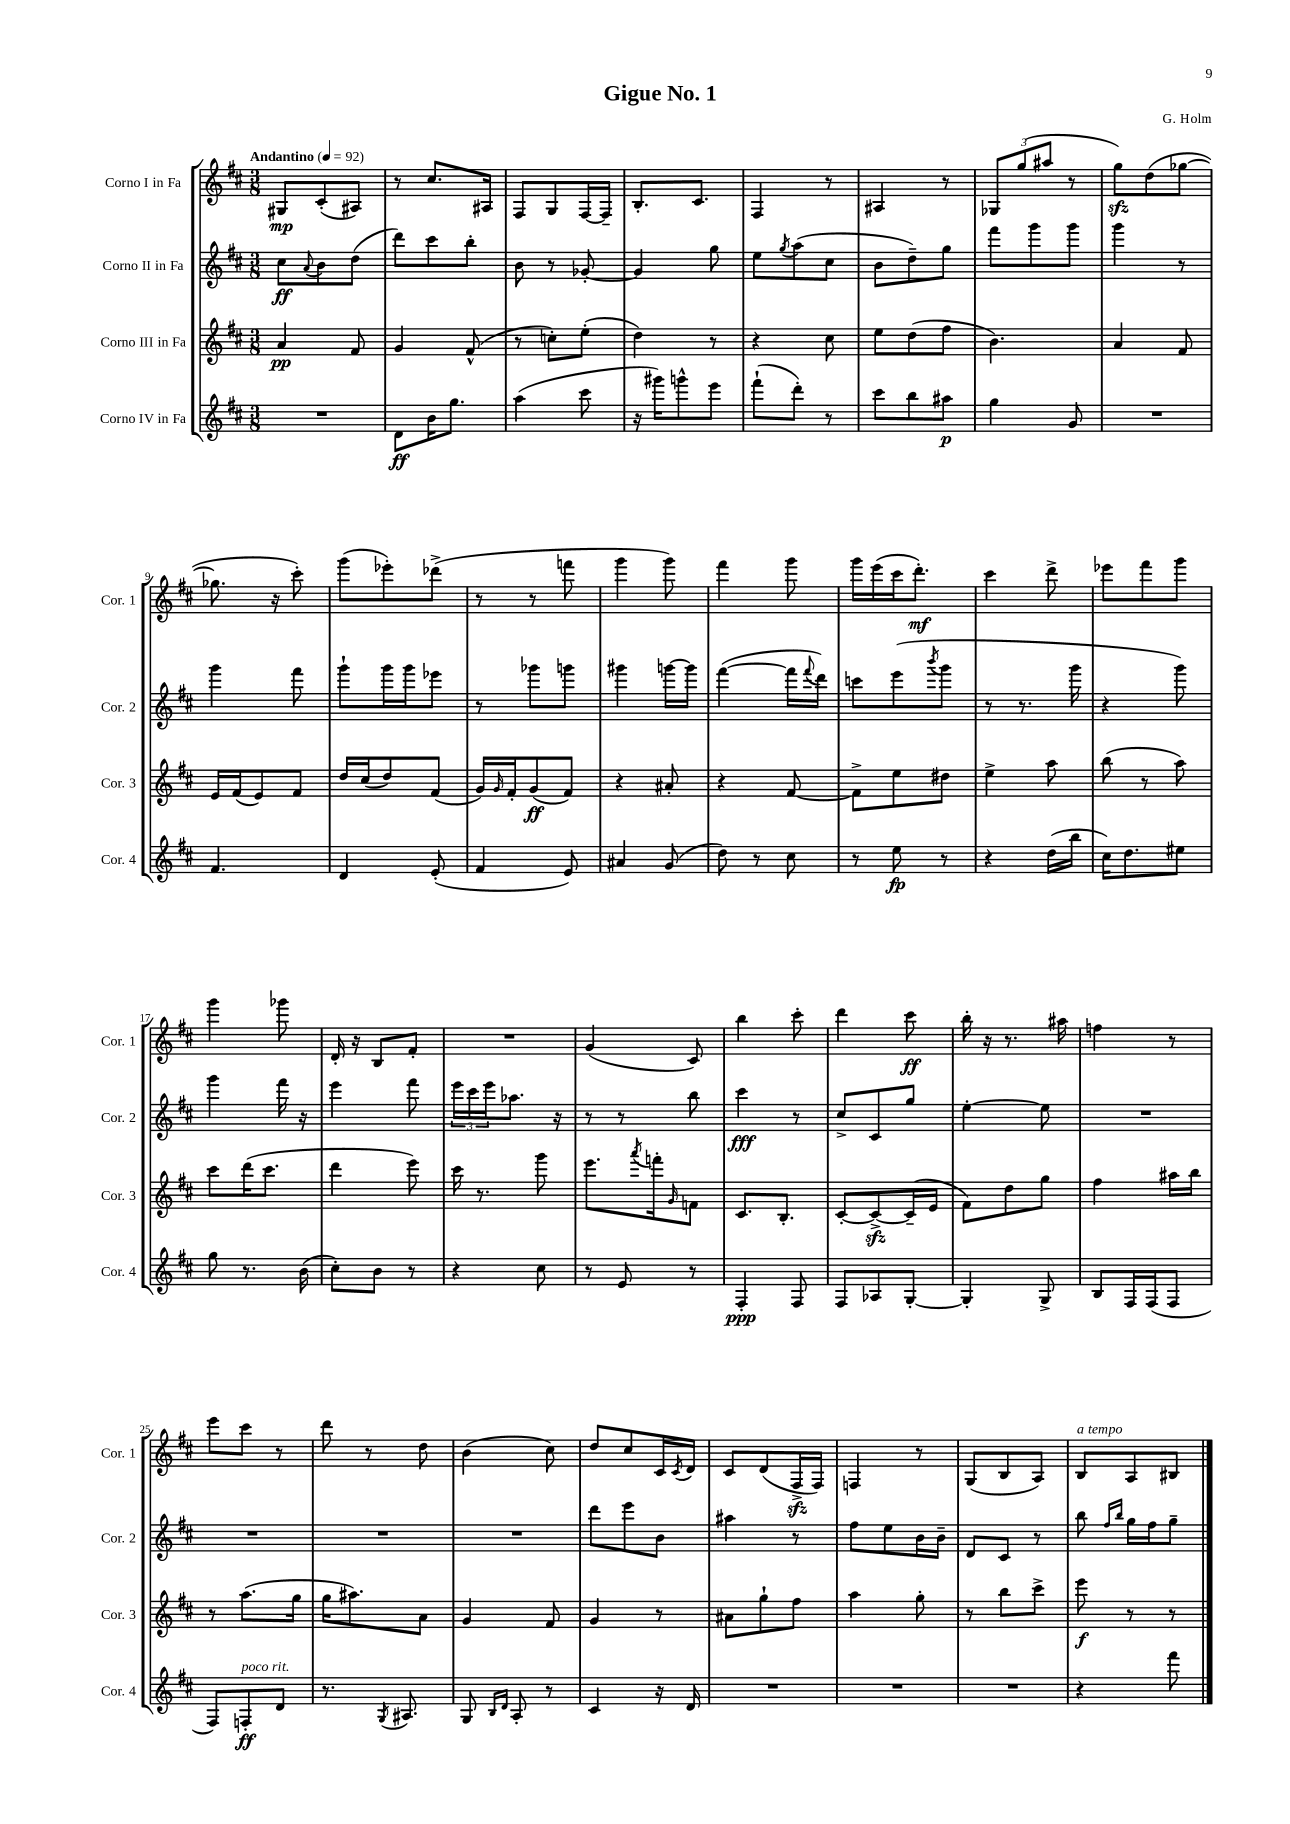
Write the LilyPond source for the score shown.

\header { title = "Gigue No. 1" composer = "G. Holm" }
<<
\new StaffGroup <<
\new Staff = "s0" \with { instrumentName = "Corno I in Fa" shortInstrumentName = "Cor. 1" } {
    \clef treble \key d \major \numericTimeSignature \time 3/8 \tempo "Andantino" 4 = 92
    gis8\mp cis'8-.( ais8) |
    r8 cis''8. ais16 |
    fis8 g8 fis16~ fis16-- |
    b8.-. cis'8. |
    fis4 r8 |
    ais4 r8 |
    \tuplet 3/2 { ges8 g''8( ais''8 } r8 |
    g''8\sfz) d''8( ges''8~ |
    ges''8. r16 cis'''8-.) |
    g'''8( ees'''8-.) des'''8->( |
    r8 r8 f'''8 |
    g'''4 g'''8) |
    fis'''4 g'''8 |
    g'''16 e'''16( cis'''16 d'''8.-.\mf) |
    cis'''4 d'''8-> |
    ees'''8 fis'''8 g'''8 |
    g'''4 ges'''8 |
    d'16-. r16 b8 fis'8-. |
    R4. |
    g'4( cis'8) |
    b''4 cis'''8-. |
    d'''4 cis'''8\ff |
    b''16-. r16 r8. ais''16 |
    f''4 r8 |
    e'''8 cis'''8 r8 |
    d'''8 r8 d''8 |
    b'4( cis''8) |
    d''8 cis''8 cis'16 \acciaccatura { cis'8 } d'16 |
    cis'8 d'8( fis16->\sfz fis16) |
    f4 r8 |
    g8( b8 a8) |
    b8^\markup { \italic "a tempo" } a8 bis8 \bar "|." |
}
\new Staff = "s1" \with { instrumentName = "Corno II in Fa" shortInstrumentName = "Cor. 2" } {
    \clef treble \key d \major \numericTimeSignature \time 3/8
    cis''8\ff \appoggiatura { a'8 } b'8 d''8( |
    d'''8) cis'''8 b''8-. |
    b'8 r8 ges'8~-. |
    ges'4 g''8 |
    e''8 \acciaccatura { g''8 } a''8( cis''8 |
    b'8 d''8--) g''8 |
    fis'''8 g'''8 g'''8 |
    g'''4 r8 |
    g'''4 fis'''8 |
    g'''8-! g'''16 g'''16 ees'''8 |
    r8 ges'''8 g'''8 |
    gis'''4 g'''16~ g'''16 |
    fis'''4~( fis'''16 \appoggiatura { fis'''8 } d'''16) |
    c'''8 e'''8( \acciaccatura { b'''8 } g'''8 |
    r8 r8. g'''16 |
    r4 g'''8) |
    g'''4 fis'''16 r16 |
    e'''4 fis'''8 |
    \tuplet 3/2 { e'''16 cis'''16 e'''16 } aes''8. r16 |
    r8 r8 b''8 |
    cis'''4\fff r8 |
    cis''8-> cis'8 g''8 |
    e''4~-. e''8 |
    R4. |
    R4. |
    R4. |
    R4. |
    d'''8 e'''8 b'8 |
    ais''4 r8 |
    fis''8 e''8 b'16 b'16-- |
    d'8 cis'8 r8 |
    b''8 \grace { fis''16 b''16 } g''16 fis''16 g''8-- \bar "|." |
}
\new Staff = "s2" \with { instrumentName = "Corno III in Fa" shortInstrumentName = "Cor. 3" } {
    \clef treble \key d \major \numericTimeSignature \time 3/8
    a'4\pp fis'8 |
    g'4 fis'8-^( |
    r8 c''8-.) e''8-.( |
    d''4) r8 |
    r4 cis''8 |
    e''8 d''8( fis''8 |
    b'4.) |
    a'4 fis'8 |
    e'16 fis'16( e'8) fis'8 |
    d''16 cis''16( d''8) fis'8( |
    g'16) \grace { g'16 } fis'16-. g'8\ff( fis'8) |
    r4 ais'8-. |
    r4 fis'8~ |
    fis'8-> e''8 dis''8 |
    e''4-> a''8 |
    b''8( r8 a''8) |
    cis'''8 d'''16( cis'''8. |
    d'''4 e'''8) |
    cis'''16 r8. g'''8 |
    e'''8. \acciaccatura { a'''8 } f'''16-. \grace { g'16 } f'8 |
    cis'8. b8.-. |
    cis'8~-. cis'8~->\sfz cis'16--( e'16 |
    fis'8) d''8 g''8 |
    fis''4 ais''16 b''16 |
    r8 a''8.( g''16 |
    g''16 ais''8.) a'8 |
    g'4 fis'8 |
    g'4 r8 |
    ais'8 g''8-! fis''8 |
    a''4 g''8-. |
    r8 b''8 cis'''8-> |
    e'''8\f r8 r8 \bar "|." |
}
\new Staff = "s3" \with { instrumentName = "Corno IV in Fa" shortInstrumentName = "Cor. 4" } {
    \clef treble \key d \major \numericTimeSignature \time 3/8
    R4. |
    d'8\ff b'16 g''8. |
    a''4( cis'''8 |
    r16 gis'''16) g'''8-^ e'''8 |
    fis'''8-!( d'''8-.) r8 |
    cis'''8 b''8 ais''8\p |
    g''4 g'8 |
    R4. |
    fis'4. |
    d'4 e'8-.( |
    fis'4 e'8) |
    ais'4 g'8( |
    d''8) r8 cis''8 |
    r8 e''8\fp r8 |
    r4 d''16( b''16 |
    cis''16) d''8. eis''8 |
    g''8 r8. b'16( |
    cis''8-.) b'8 r8 |
    r4 cis''8 |
    r8 e'8 r8 |
    fis4-.\ppp fis8 |
    fis8 aes8 g8~-. |
    g4-. g8-> |
    b8 fis16 fis16( fis8 |
    fis8) f8-.\ff^\markup { \italic "poco rit." } d'8 |
    r8. \acciaccatura { g8 } ais8. |
    g8 \grace { b16 d'16 } a8-. r8 |
    cis'4 r16 d'16 |
    R4. |
    R4. |
    R4. |
    r4 fis'''8 \bar "|." |
}
>>
>>
